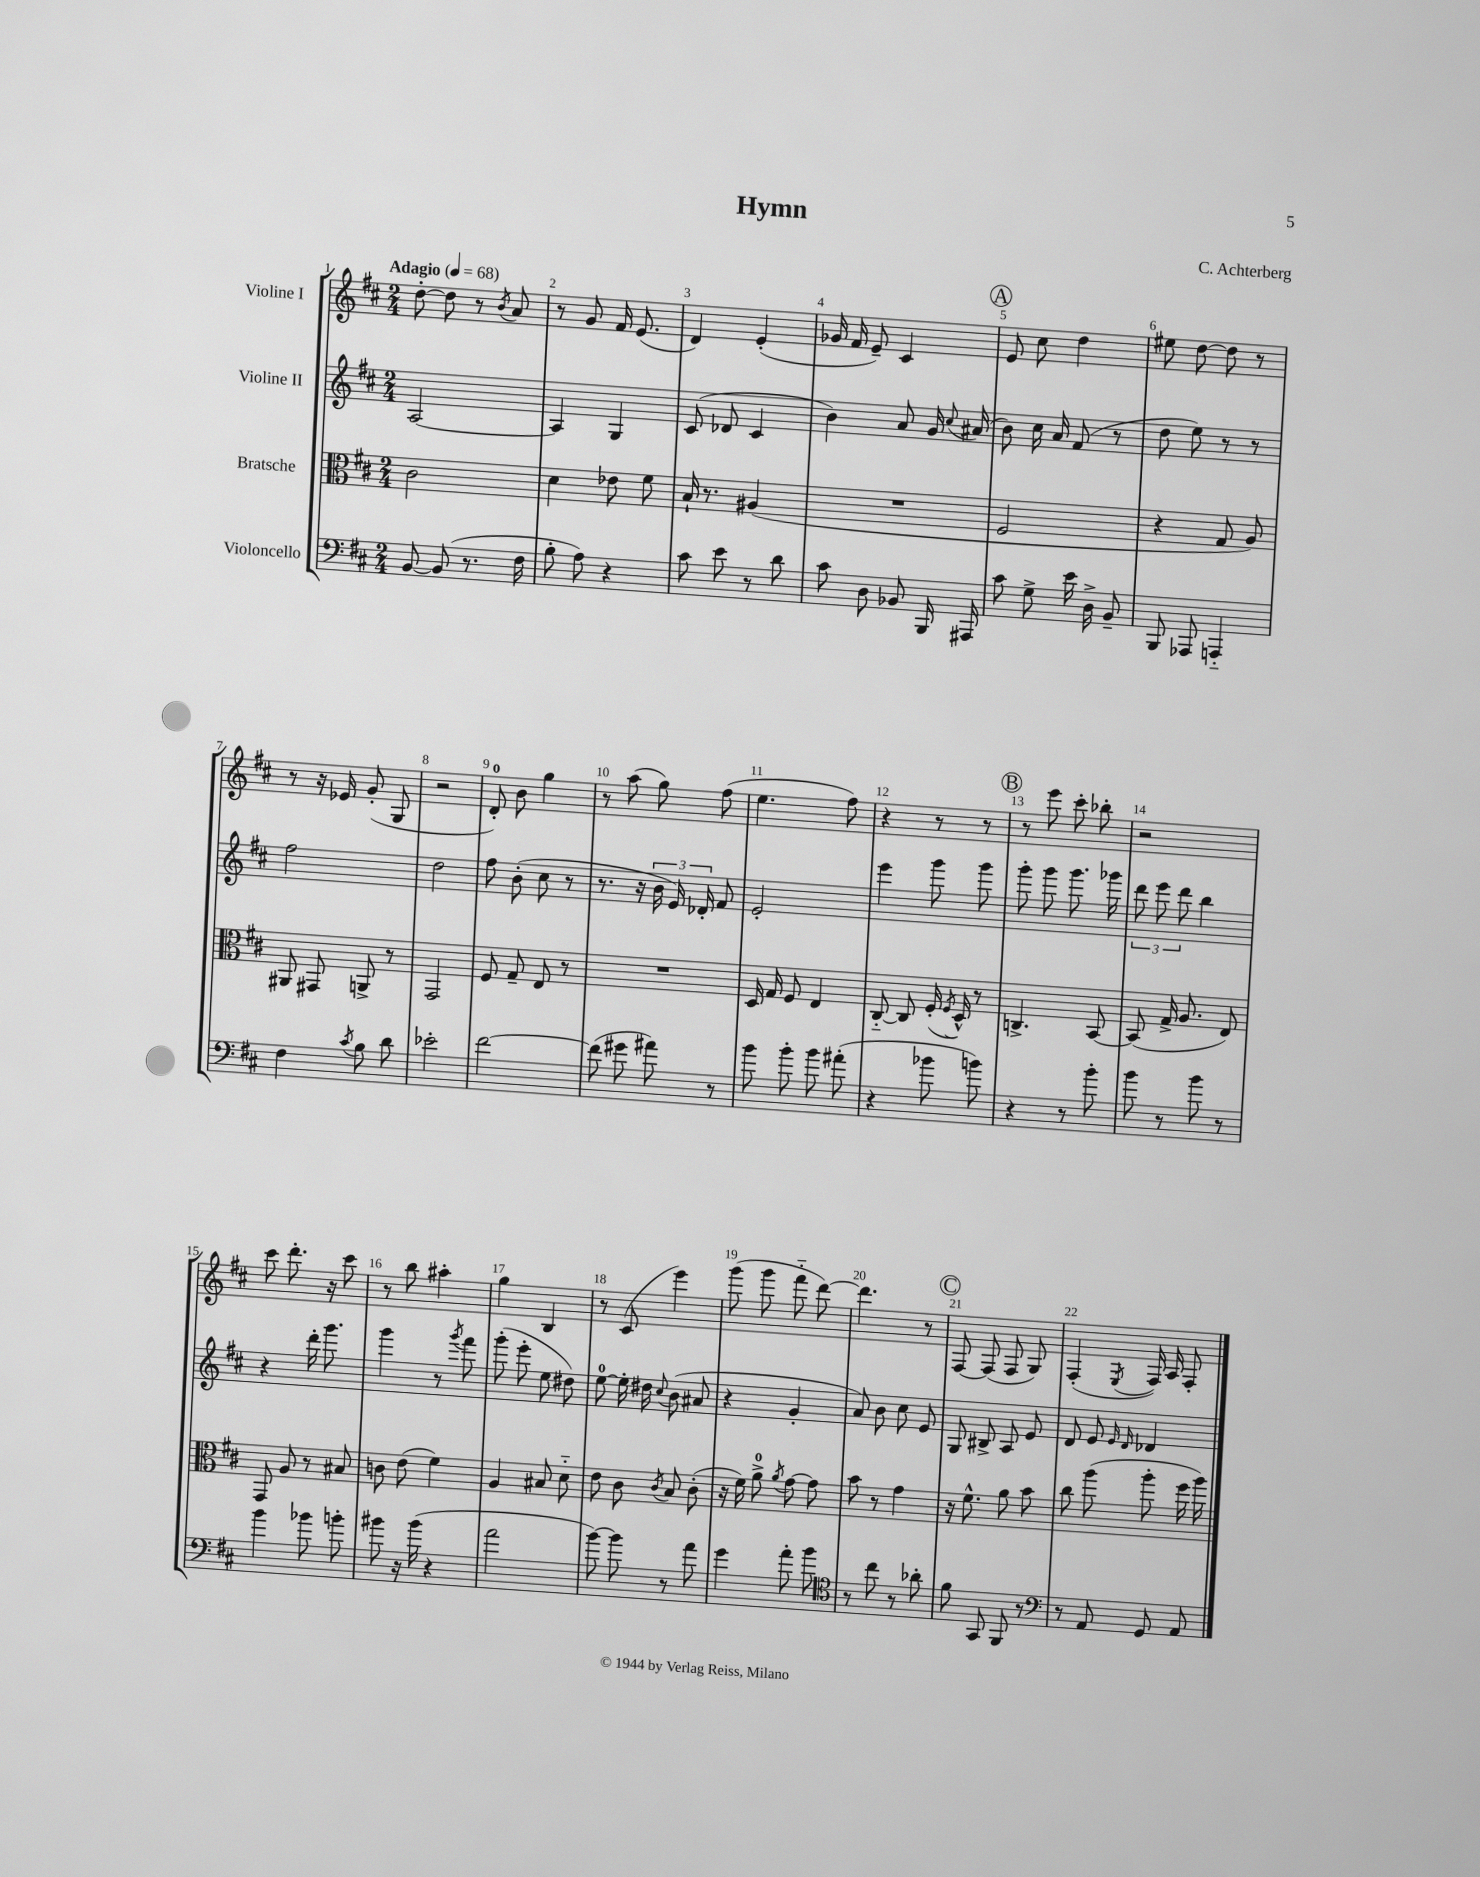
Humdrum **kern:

**kern	**kern	**kern	**kern
*part4	*part3	*part2	*part1
*staff4	*staff3	*staff2	*staff1
*I"Violoncello	*I"Bratsche	*I"Violine II	*I"Violine I
*clefF4	*clefC3	*clefG2	*clefG2
*k[f#c#]	*k[f#c#]	*k[f#c#]	*k[f#c#]
*M2/4	*M2/4	*M2/4	*M2/4
*MM68	*MM68	*MM68	*MM68
=1	=1	=1	=1
!	!	!	!LO:TX:a:B:t=Adagio
[8BB/	2c#\	[2A/	[8dd'\
(8BB/]	.	.	8dd\]
8.r	.	.	8r
.	.	.	8qb/
.	.	.	8a/
16F#\	.	.	.
=2	=2	=2	=2
8B'\	4d\	4A/]	8r
8A\)	.	.	8g/
4r	8e-X\	4G/	16f#/
.	.	.	(8.e/
.	8f#\	.	.
=3	=3	=3	=3
8c#\	16B`/	(8c#/	4d/)
.	8.r	.	.
8e\	.	8d-X/	.
8r	(4A#X/	4c#/	(4e'/
8d\	.	.	.
=4	=4	=4	=4
8c#\	2r	4b\)	16g-X/
.	.	.	16f#/
8D\	.	.	8e~/)
8BB-X/	.	8a/	4c#/
16BBB/	.	16g/	.
.	.	8qqcc#/	.
16AAA#X/	.	(16a#X/	.
!!LO:REH:place=s1:t=A
=5	=5	=5	=5
8c#\	2F#/	8b\)	8e/
8G^\	.	16cc#\	8cc#\
.	.	16a/	.
16e\	.	(8f#/	4dd\
16D^\	.	.	.
8BB~/	.	8r	.
=6	=6	=6	=6
8BBB/	4r	8dd\	8ee#X\
8AAA-X/	.	8ee\)	[8dd\
4AAAn/	8G/	8r	8dd\]
.	8A/)	8r	8r
!!LO:LB:g=z
=7	=7	=7	=7
4F#\	8AA#X/	2ff#\	8r
.	8GG#X/	.	16r
.	.	.	16e-X/
8qc#/	.	.	.
8B\	8AAn^/	.	(8g'/
8d\	8r	.	8G/
=8	=8	=8	=8
2e-X'\	2GG/	2dd\	2r
=9	=9	=9	=9
[2f#\	8F#/	8ff#\	8d'/)
.	8G~/	(8b'\	8b\
.	8E/	8cc#\	4gg\
.	8r	8r	.
=10	=10	=10	=10
(8f#\]	2r	8.r	8r
8g#X\	.	.	(8aa\
.	.	16r	.
8a#X\)	.	24b\	8gg\)
.	.	24e/)	.
.	.	24d-X'/	.
8r	.	8f#/	(8ff#\
=11	=11	=11	=11
8b\	16D/	2e'/	4.ee\
.	16G/	.	.
8b'\	8F#/	.	.
8b\	4E/	.	.
(8a#X'\	.	.	8ff#\)
=12	=12	=12	=12
4r	[8C#/	4eee\	4r
.	8C#/]	.	.
8b-X\	(16F#'/	8ggg\	8r
.	8qF#/	.	.
.	16D^^/)	.	.
8bn\)	8r	8ggg\	8r
!!LO:REH:place=s1:t=B
=13	=13	=13	=13
4r	4.Cn^/	8ggg'\	8r
.	.	8ggg\	8eee\
8r	.	8.ggg\	8ccc#'\
8b'\	[8BB/	.	8bb-X'\
.	.	16ggg-X\	.
=14	=14	=14	=14
8b\	(8BB/]	12ddd\	2r
.	.	12eee\	.
8r	16G^/	.	.
.	.	12ddd\	.
.	8.A/	.	.
8b\	.	4bb\	.
8r	8E/)	.	.
!!LO:LB:g=z
=15	=15	=15	=15
4b\	8GG/	4r	8ccc#\
.	8A/	.	8.ddd'\
8b-X\	8r	16ddd'\	.
.	.	8.ggg\	16r
8bn'\	8B#X/	.	8ccc#\
=16	=16	=16	=16
8b#X\	8cn\	4ggg\	8r
16r	(8e\	.	8bb\
(16b#\	.	.	.
4r	4f#\)	8r	4aa#X'\
.	.	8qggg/	.
.	.	8fff#\	.
=17	=17	=17	=17
2a\	4A/	(8ggg'\	4gg\
.	.	8eee'\	.
.	8B#X/	8ee\	4B/
.	8d\	8dd#X\)	.
=18	=18	=18	=18
[8b\)	8e\	[8ee\	8r
8b\]	8c#\	16ee'\]	(8c#/
.	.	16dd#X\	.
.	8qc#/	8qqcc#/	.
8r	8B/	(8b\	4eee\)
8a\	(8c#'\	8a#X/	.
=19	=19	=19	=19
4g\	16r	4r	(8ggg\
.	16f#\)	.	.
.	8a^\	.	8ggg\
.	8qa/	.	.
8a'\	[8g\	4g'/	8fff#\
8b\	8g\]	.	[8ddd\)
=20	=20	=20	=20
*clefC4	*	*	*
8r	8b\	8a/)	4.ddd\]
8cc#\	8r	8b\	.
8r	4g\	8cc#\	.
8a-X'\	.	8e/	8r
!!LO:REH:place=s1:t=C
=21	=21	=21	=21
8f#\	16r	8G/	[8F#/
.	8.f#^^\	.	.
8GG/	.	8B#X^/	(8F#/]
8FF#/	8a\	8A/	8F#/
8r	8b\	8e/	8G/)
=22	=22	=22	=22
*clefF4	*	*	*
8r	8cc#\	8d/	(4F#'/
8AA/	(8aa\	8e/	.
.	.	16qqe/	.
.	.	16qqd/	8qE/
8GG/	8aa'\	4d-X/	16F#/)
.	.	.	16A/
8AA/	16ff#\	.	8F#'/
.	16aa\)	.	.
==	==	==	==
*-	*-	*-	*-
